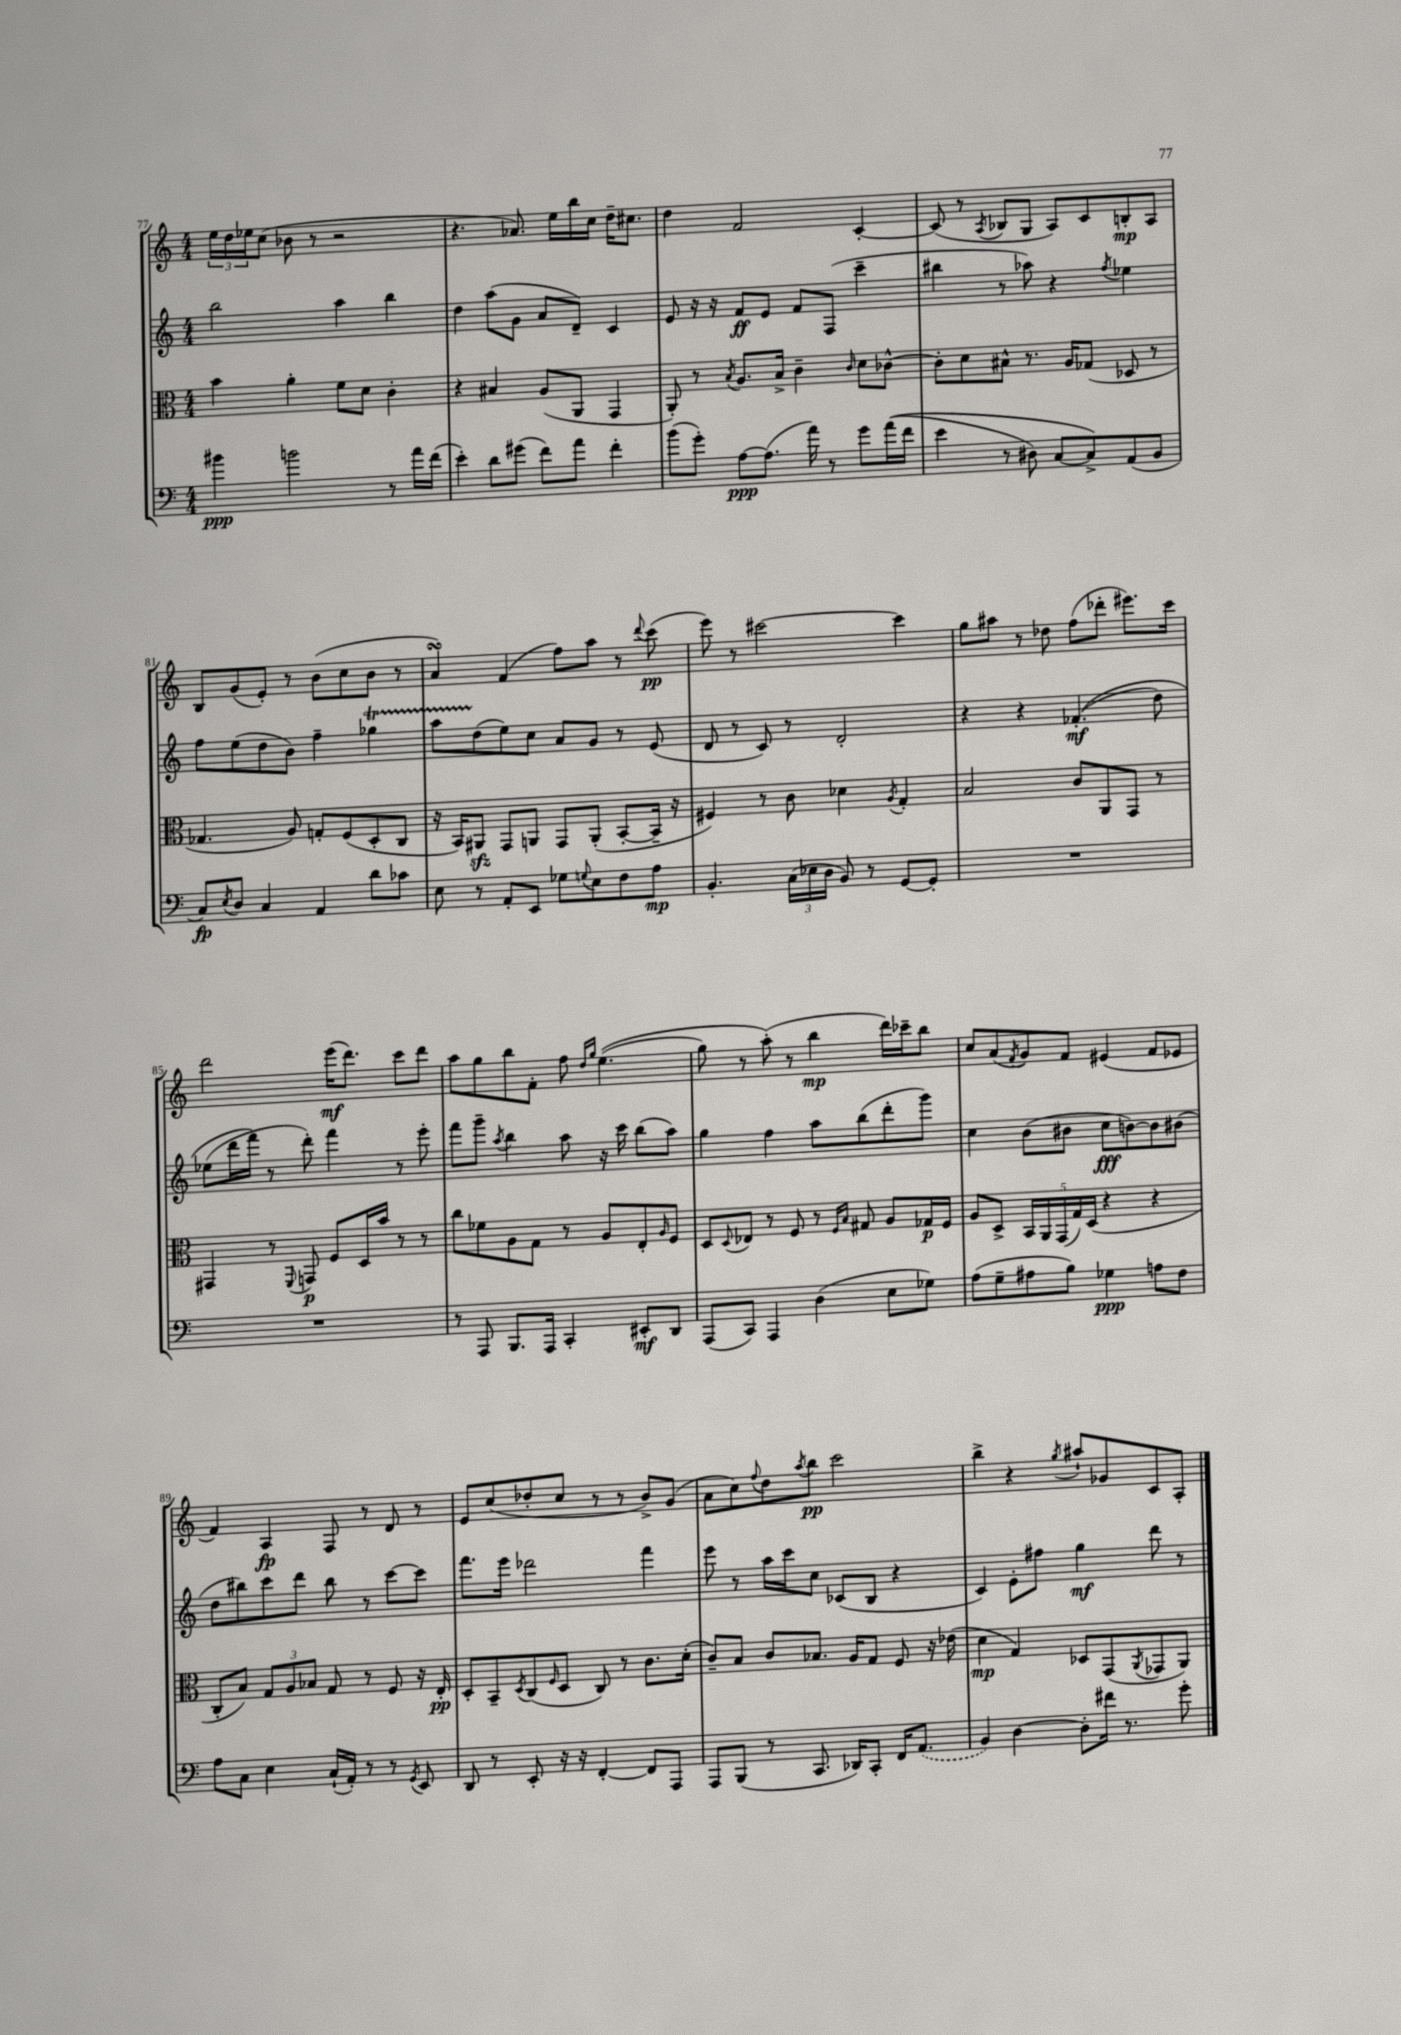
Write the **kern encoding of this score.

**kern	**kern	**kern	**kern
*staff4	*staff3	*staff2	*staff1
*clefF4	*clefC3	*clefG2	*clefG2
*k[]	*k[]	*k[]	*k[]
*M4/4	*M4/4	*M4/4	*M4/4
4b#	4b	2bb	24ee
.	.	.	24dd
.	.	.	24ee-
.	.	.	(8cc
2b	4a'	.	8b-
.	.	.	8r
.	8f	4aa	2r
.	8d	.	.
8r	4c'	4bb	.
16a	.	.	.
(16f	.	.	.
=	=	=	=
4e')	4r	4dd	4.r
8d	4B#	(8aa	.
(8g#	.	8g	8.a-)
8f)	(8A	8a	.
.	.	.	16ee
8a	8AA	8d~)	16bb
.	.	.	16cc
4f'	4GG	4c	16dd~
.	.	.	8.cc#
=	=	=	=
(8b	8AA')	8e	4dd
8g')	8r	16r	.
.	.	16r	.
.	8qB	.	.
[8A	8.A	8f	2f
(8.A]	.	8e	.
.	16B^	.	.
.	4c~	8f	.
16a)	.	.	.
8r	.	(8F	.
.	16qqc	.	.
8g	8d	4ccc~	[4c'
&((16a	[8c-^^	.	.
16f	.	.	.
=	=	=	=
4e	8c-']	4bb#	(8c]
.	8d	.	8r
.	.	.	8qA
8r	8B#^^	8r	8B-
8D#)	8.r	8aa-)	8G
[8C	.	4r	8A)
.	16A	.	.
8C^]&)	(8G-	.	8c
.	.	8qff	.
(8AA	8D-	4ee-	8B'
8BB	8r	.	8A
=	=	=	=
8C)	4.G-	8ff	8B
8qE	.	.	.
8D	.	(8ee	(8g
4C	.	8dd	8e')
.	8A)	8b)	8r
4AA	8G'	4ff~	(8b
.	(8F	.	8cc
8d	8D'	4gg-	8b
8c-	8C	.	8r
=	=	=	=
8E	16r	8aa	4a)
.	16BB)	.	.
8r	8AA#	(8dd	.
8AA'	8GG	8ee)	(4f
8EE	8AA	8cc	.
8G-	8GG	8a	8ff)
8qqG	.	.	.
8E	(8AA'	8g	8aa
8F	[8BB'	8r	8r
.	.	.	8qqddd
8A	16BB~]	(8e	(8ccc
.	16r	.	.
=	=	=	=
4.BB'	4F#)	8d	8eee)
.	.	8r	8r
.	8r	8c)	[2ccc#
(24C	8c	8r	.
24E-	.	.	.
24D	.	.	.
8BB)	4d-	2d'	.
8r	.	.	.
.	8qA	.	.
[8GG	4G'	.	4ccc#]
8GG']	.	.	.
=	=	=	=
1r	2B	4r	8gg
.	.	.	8aa#
.	.	4r	8r
.	.	.	8dd-
.	8c	&((4.f-'	(8ff
.	8AA	.	8ddd-'
.	8GG	.	8.eee#)
.	8r	8dd)	.
.	.	.	16ccc
=	=	=	=
1r	4GG#	(8ee-	2ddd
.	.	16ddd	.
.	.	16fff&)	.
.	8r	8r	.
.	8qqFF	.	.
.	8GG	8ddd')	.
.	8F	4fff	(16eee
.	.	.	8.ddd)
.	16D	.	.
.	16b	.	.
.	8r	8r	8ccc
.	8r	8eee'	8ddd
=	=	=	=
8r	8cc	8fff	8aa
8AAA	8f-	8ggg~	8gg
.	.	8qaa	.
8.BBB	8A	4bb	8bb
.	8G	.	8f'
16AAA	.	.	.
4CC'	8r	8aa	8ff
.	.	.	16qqdd
.	.	.	16qqgg
.	8A	16r	&((4.ee
.	.	16ccc	.
8EE#'	8E'	(8bb	.
.	16qqA	.	.
8DD	8F	8aa)	.
=	=	=	=
(8AAA	8D	4gg	8gg)
.	8qqD	.	.
8CC)	8E-	.	8r
4AAA	8r	4ff	(8aa'&)
.	8F	.	8r
(4D	8r	8aa	4bb
.	16qqF	.	.
.	16qqB	.	.
.	8G#	(8bb	.
8E	8A	8ddd'	16ddd)
.	.	.	16ccc-~
8G-)	16G-	8ggg)	8bb
.	16F	.	.
=	=	=	=
(8A	8A	4cc	8cc
8G~	8D^	.	(8a
.	.	.	8qf
8A#	20BB	(8b	8g)
.	20AA	.	.
.	(20GG	.	.
8B)	.	8b#	8f
.	20G)	.	.
.	(20D	.	.
4G-	4r	8cc	(4e#
.	.	[8b)	.
8A	4r	8b]	8f
8F	.	(8b#	8e-
=	=	=	=
8A	8C'	8dd	4f)
8C	8B)	8bb#)	.
4E	12G	8ccc	4A
.	12A	.	.
.	.	8ddd	.
.	12B-	.	.
(16C`	8G	8bb#	8F
16AA')	.	.	.
8r	8r	8r	8r
8r	8F	[8ccc	8d
8qGG	.	.	.
8EE	16r	8ccc]	8r
.	16E'	.	.
=	=	=	=
8DD	8D'	8.fff	8e
8r	8BB~	.	(8cc
.	.	16eee	.
.	8qD	.	.
8EE'	(8C	2ddd-	8dd-'
.	16qqF	.	.
16r	8D	.	8cc
16r	.	.	.
[4FF'	8C)	.	8r
.	8r	.	8r
8FF]	8.c	4fff	8b^)
8AAA	.	.	(8g
.	(16d'	.	.
=	=	=	=
8AAA	8c~)	8eee	8a
(8BBB	8B	8r	8cc)
.	.	.	8qqff
8r	8c	16aa	8dd
.	.	16ccc	.
.	.	.	8qaa
8.CC	8.B-	8cc	8bb
.	.	(8c-	2ccc
16DD-)	16A	.	.
8CC'	8G	8B	.
16FF	8F	4r	.
(8.AA	.	.	.
.	16r	.	.
.	(16e-	.	.
=	=	=	=
4BB)	4d	4c)	4bb^
[4D	4G)	8e'	4r
.	.	8ff#	.
.	.	.	8qgg
8D']	8D-	4gg	8aa#`
16f#	(8GG	.	8g-
8.r	.	.	.
.	8qAA	.	.
.	8GG-	8ddd	8c
8g'	8AA)	8r	8A'
==	==	==	==
*-	*-	*-	*-
